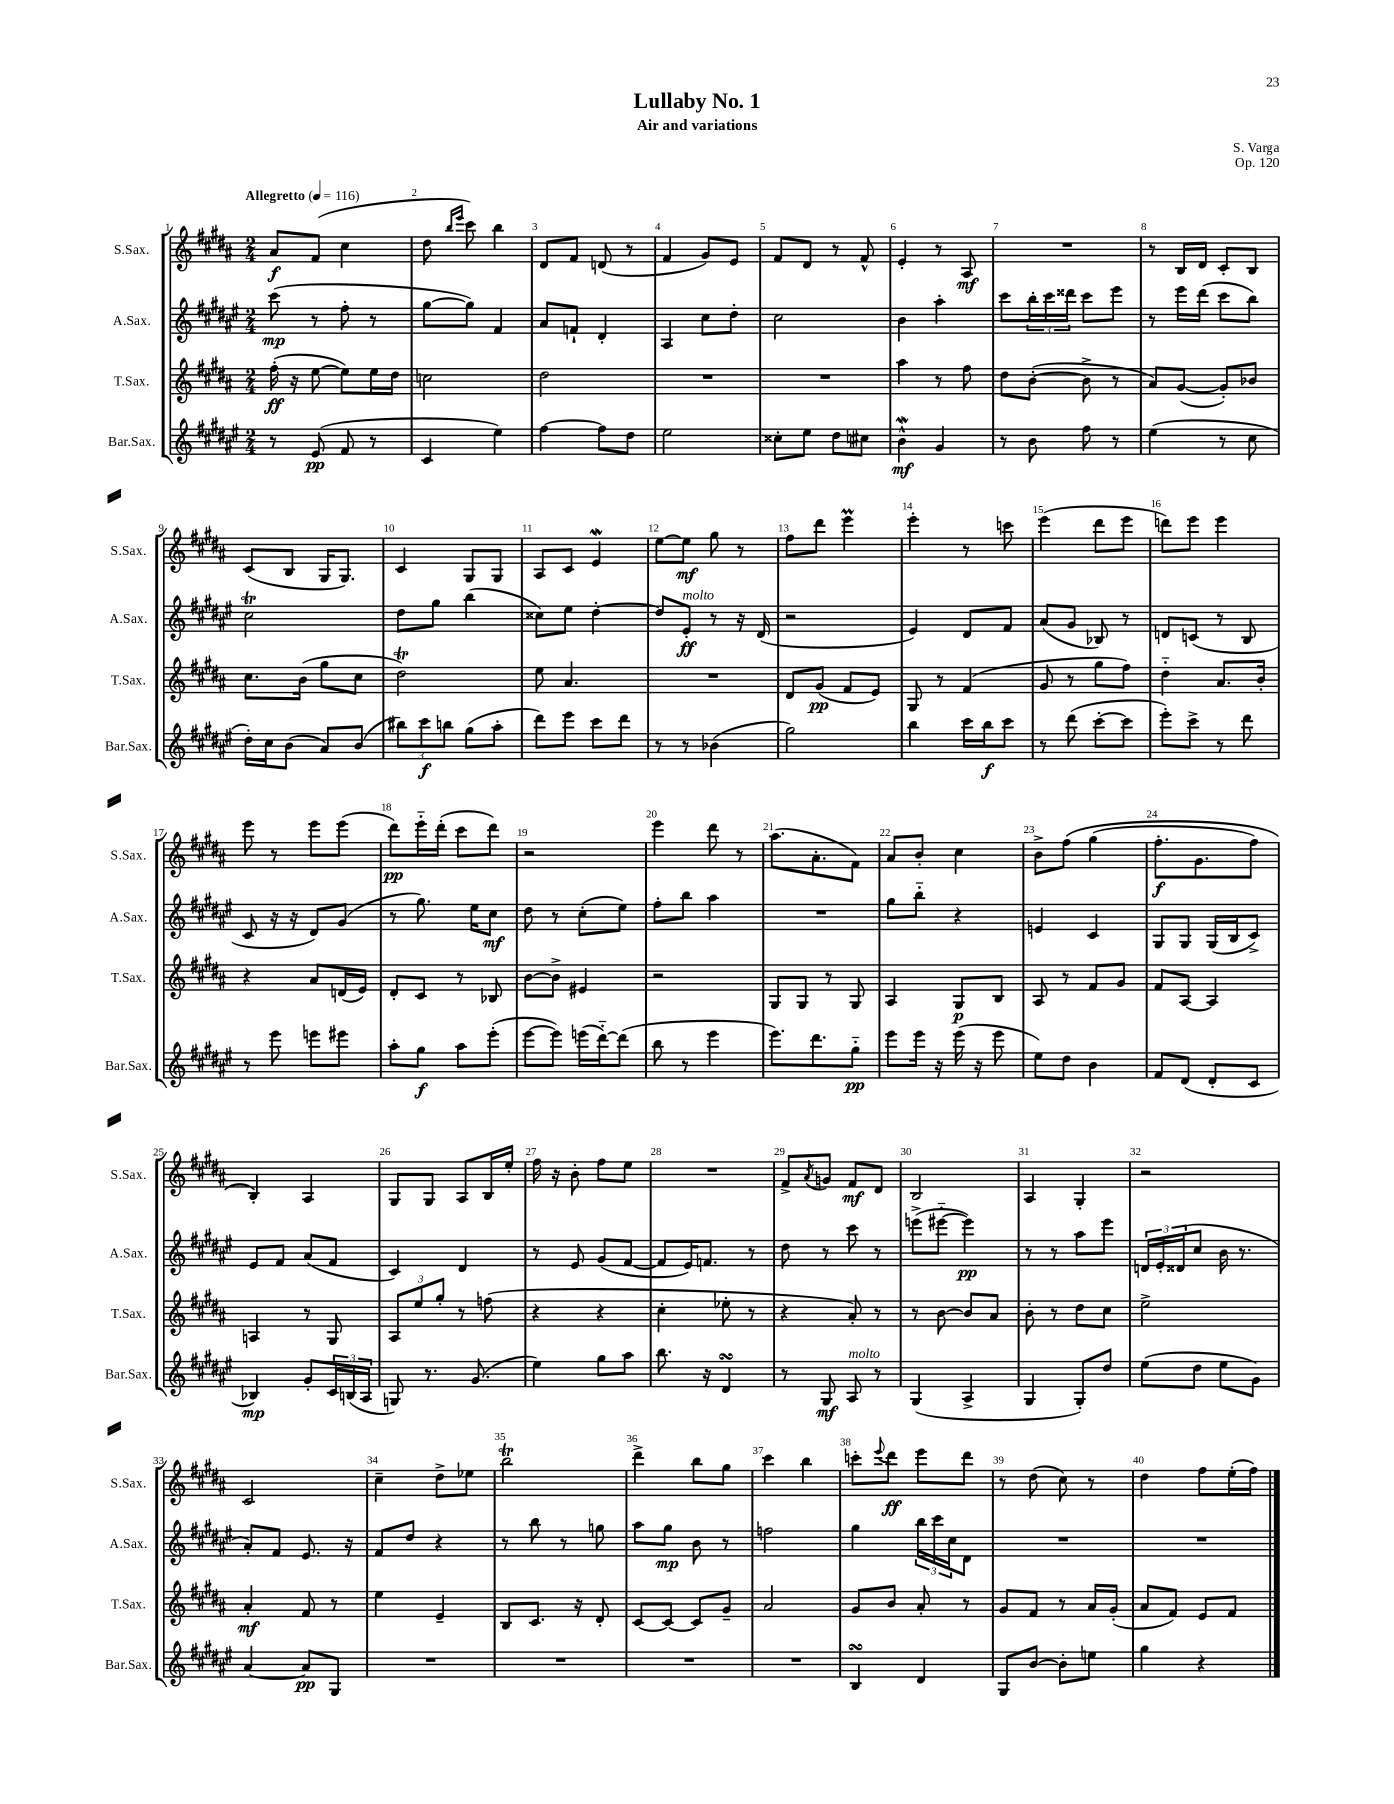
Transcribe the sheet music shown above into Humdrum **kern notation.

**kern	**kern	**kern	**kern
*staff4	*staff3	*staff2	*staff1
*clefG2	*clefG2	*clefG2	*clefG2
*k[f#c#g#d#a#e#]	*k[f#c#g#d#a#]	*k[f#c#g#d#a#e#]	*k[f#c#g#d#a#]
*M2/4	*M2/4	*M2/4	*M2/4
*MM116	*MM116	*MM116	*MM116
8r	(16ff#'	(8ccc#	8a#
.	16r	.	.
(8e#	[8ee	8r	(8f#
8f#	8ee])	8ff#'	4cc#
8r	16ee	8r	.
.	16dd#	.	.
=	=	=	=
4c#	2cc	[8gg#	8dd#
.	.	.	16qqbb
.	.	.	16qqeee
.	.	8gg#])	8ccc#)
4ee#)	.	4f#	4bb
=	=	=	=
[4ff#	2dd#	8a#	8d#
.	.	8f`	8f#
8ff#]	.	4d#'	(8d
8dd#	.	.	8r
=	=	=	=
2ee#	2r	4A#	4f#
.	.	8cc#	8g#)
.	.	8dd#'	8e
=	=	=	=
8cc##'	2r	2cc#	8f#
8ee#	.	.	8d#
8dd#	.	.	8r
8cc#	.	.	8f#^^
=	=	=	=
4b^^	4aa#	4b	4e'
4g#	8r	4aa#'	8r
.	8ff#	.	8A#
=	=	=	=
8r	8dd#	8ccc#	2r
8b	([8b'	24bb'	.
.	.	24ccc#	.
.	.	24ddd##	.
8ff#	8b^]	8ccc#	.
8r	8r	8eee#	.
=	=	=	=
(4ee#	8a#)	8r	8r
.	([8g#	16eee#	16B
.	.	(16ddd#	16d#
8r	8g#'])	8ccc#	8c#'
8cc#	8b-	8bb)	8B
=	=	=	=
16dd#')	8.cc#	2cc#	(8c#
16cc#	.	.	.
(8b	.	.	8B
.	(16b	.	.
8a#)	8gg#	.	16G#
.	.	.	8.G#)
(8b	8cc#	.	.
=	=	=	=
12bb#)	2dd#)	8dd#	4c#
12ccc#	.	.	.
.	.	8gg#	.
12bb	.	.	.
(8gg#	.	(4bb	8G#
8aa#'	.	.	8G#
=	=	=	=
8ddd#)	8ee	8cc##)	8A#
8eee#	4.a#	8ee#	8c#
8ccc#	.	[4dd#'	4e
8ddd#	.	.	.
=	=	=	=
8r	2r	8dd#]	[8ee
8r	.	8e#'	8ee]
(4b-	.	8r	8gg#
.	.	16r	8r
.	.	(16d#	.
=	=	=	=
2gg#)	8d#	2r	8ff#
.	(8g#	.	8ddd#
.	8f#	.	4eee
.	8e)	.	.
=	=	=	=
4bb	8G#	4e#)	4eee'
.	8r	.	.
16ccc#	(4f#	8d#	8r
16bb	.	.	.
8ccc#	.	8f#	8ccc
=	=	=	=
8r	8g#	(8a#	(4eee
(8ddd#	8r	8g#	.
[8ccc#'	8gg#	8B-)	8ddd#
8ccc#]	8ff#)	8r	8eee
=	=	=	=
8eee#')	4dd#'~	8d	8ddd)
8ccc#^	.	(8c	8eee
8r	8.a#	8r	4eee
8ddd#	.	8B	.
.	16b'	.	.
=	=	=	=
8r	4r	8c#	8eee
8eee#	.	16r	8r
.	.	16r	.
8eee	8a#	8d#)	8eee
8eee#	(16d	(8g#	(8eee
.	16e)	.	.
=	=	=	=
8aa#'	8d#'	8r	8ddd#)
8gg#	8c#	8.gg#)	16eee'~
.	.	.	(16ddd#'
8aa#	8r	.	8ccc#
.	.	16ee#	.
(8eee#'	8B-	8cc#	8ddd#)
=	=	=	=
[8eee#	[8b	8dd#	2r
8eee#])	8b^]	8r	.
(16eee	4e#	(8cc#'	.
[16ddd#'~)	.	.	.
(8ddd#]	.	8ee#)	.
=	=	=	=
8bb	2r	8ff#'	4eee
8r	.	8bb	.
4eee#	.	4aa#	8ddd#
.	.	.	8r
=	=	=	=
8.eee#)	8G#	2r	(8.aa#
.	8G#	.	.
8.ddd#	.	.	8.a#'
.	8r	.	.
8gg#'~	8G#	.	8f#)
=	=	=	=
8eee#	4A#	8gg#	8a#
16eee#	.	8bb'~	8b'
16r	.	.	.
(16eee#	8G#	4r	4cc#
16r	.	.	.
8eee#	8B	.	.
=	=	=	=
8ee#)	8A#	4e	8b^
8dd#	8r	.	&(8ff#
4b	8f#	4c#	(4gg#
.	8g#	.	.
=	=	=	=
8f#	8f#	8G#	8.ff#'
(8d#	[8A#	8G#	.
.	.	.	8.g#
8d#'	4A#]	(16G#	.
.	.	16B	.
8c#	.	8c#^)	8ff#)
=	=	=	=
4B-)	4A	8e#	4B'&)
.	.	8f#	.
8g#'	8r	(8a#	4A#
24c#	8G#	8f#	.
(24B	.	.	.
24A#	.	.	.
=	=	=	=
8G)	12A#	4c#)	8G#
.	12ee	.	.
8.r	.	.	8G#
.	12gg#'	.	.
.	8r	4d#	8A#
(8.g#	.	.	.
.	(8ff	.	16B
.	.	.	16ee'
=	=	=	=
4ee#)	4r	8r	16ff#
.	.	.	16r
.	.	8e#	8b'
8gg#	4r	(8g#	8ff#
8aa#	.	[8f#	8ee
=	=	=	=
8.bb	4cc#'	8f#]	2r
.	.	16e#)	.
16r	.	8.f	.
4d#	8ee-'	.	.
.	8r	8r	.
=	=	=	=
8r	4r	8dd#	8f#^
.	.	.	8qa#
8G#	.	8r	8g
8A#	8a#')	8ccc#	8f#
8r	8r	8r	8d#
=	=	=	=
(4G#	8r	(8eee^	2B
.	[8b	[8eee#'~	.
4A#^	8b]	4eee#])	.
.	8a#	.	.
=	=	=	=
4G#	8b'	8r	4A#
.	8r	8r	.
8G#')	8dd#	8aa#	4G#'
8dd#	8cc#	8eee#	.
=	=	=	=
(8ee#	2ee^	24d	2r
.	.	24e#'	.
.	.	(24d##	.
8dd#	.	8cc#	.
8ee#	.	16b	.
.	.	8.r	.
8g#)	.	.	.
=	=	=	=
[4a#	4a#'	8a#')	2c#
.	.	8f#	.
8a#]	8f#	8.e#	.
8G#	8r	.	.
.	.	16r	.
=	=	=	=
2r	4ee	8f#	4cc#~
.	.	8dd#	.
.	4e~	4r	8dd#^
.	.	.	8ee-
=	=	=	=
2r	8B	8r	2bb
.	8.c#	8bb	.
.	.	8r	.
.	16r	.	.
.	8d#'	8gg	.
=	=	=	=
2r	[8c#	8aa#	4ddd#^
.	8c#_	8gg#	.
.	8c#]	8b	8bb
.	8g#~	8r	8gg#
=	=	=	=
2r	2a#	2ff	4ccc#
.	.	.	4bb
=	=	=	=
4B	8g#	4gg#	8ccc'
.	.	.	8qqeee
.	8b	.	8ddd#
4d#	8a#'	24bb	8eee
.	.	24ccc#	.
.	.	24cc#	.
.	8r	8d#	8ddd#
=	=	=	=
8G#	8g#	2r	8r
[8b	8f#	.	(8dd#
8b']	8r	.	8cc#)
8ee	16a#	.	8r
.	(16g#'	.	.
=	=	=	=
4gg#	8a#	2r	4dd#
.	8f#)	.	.
4r	8e	.	8ff#
.	8f#	.	(16ee'
.	.	.	16ff#)
==	==	==	==
*-	*-	*-	*-
